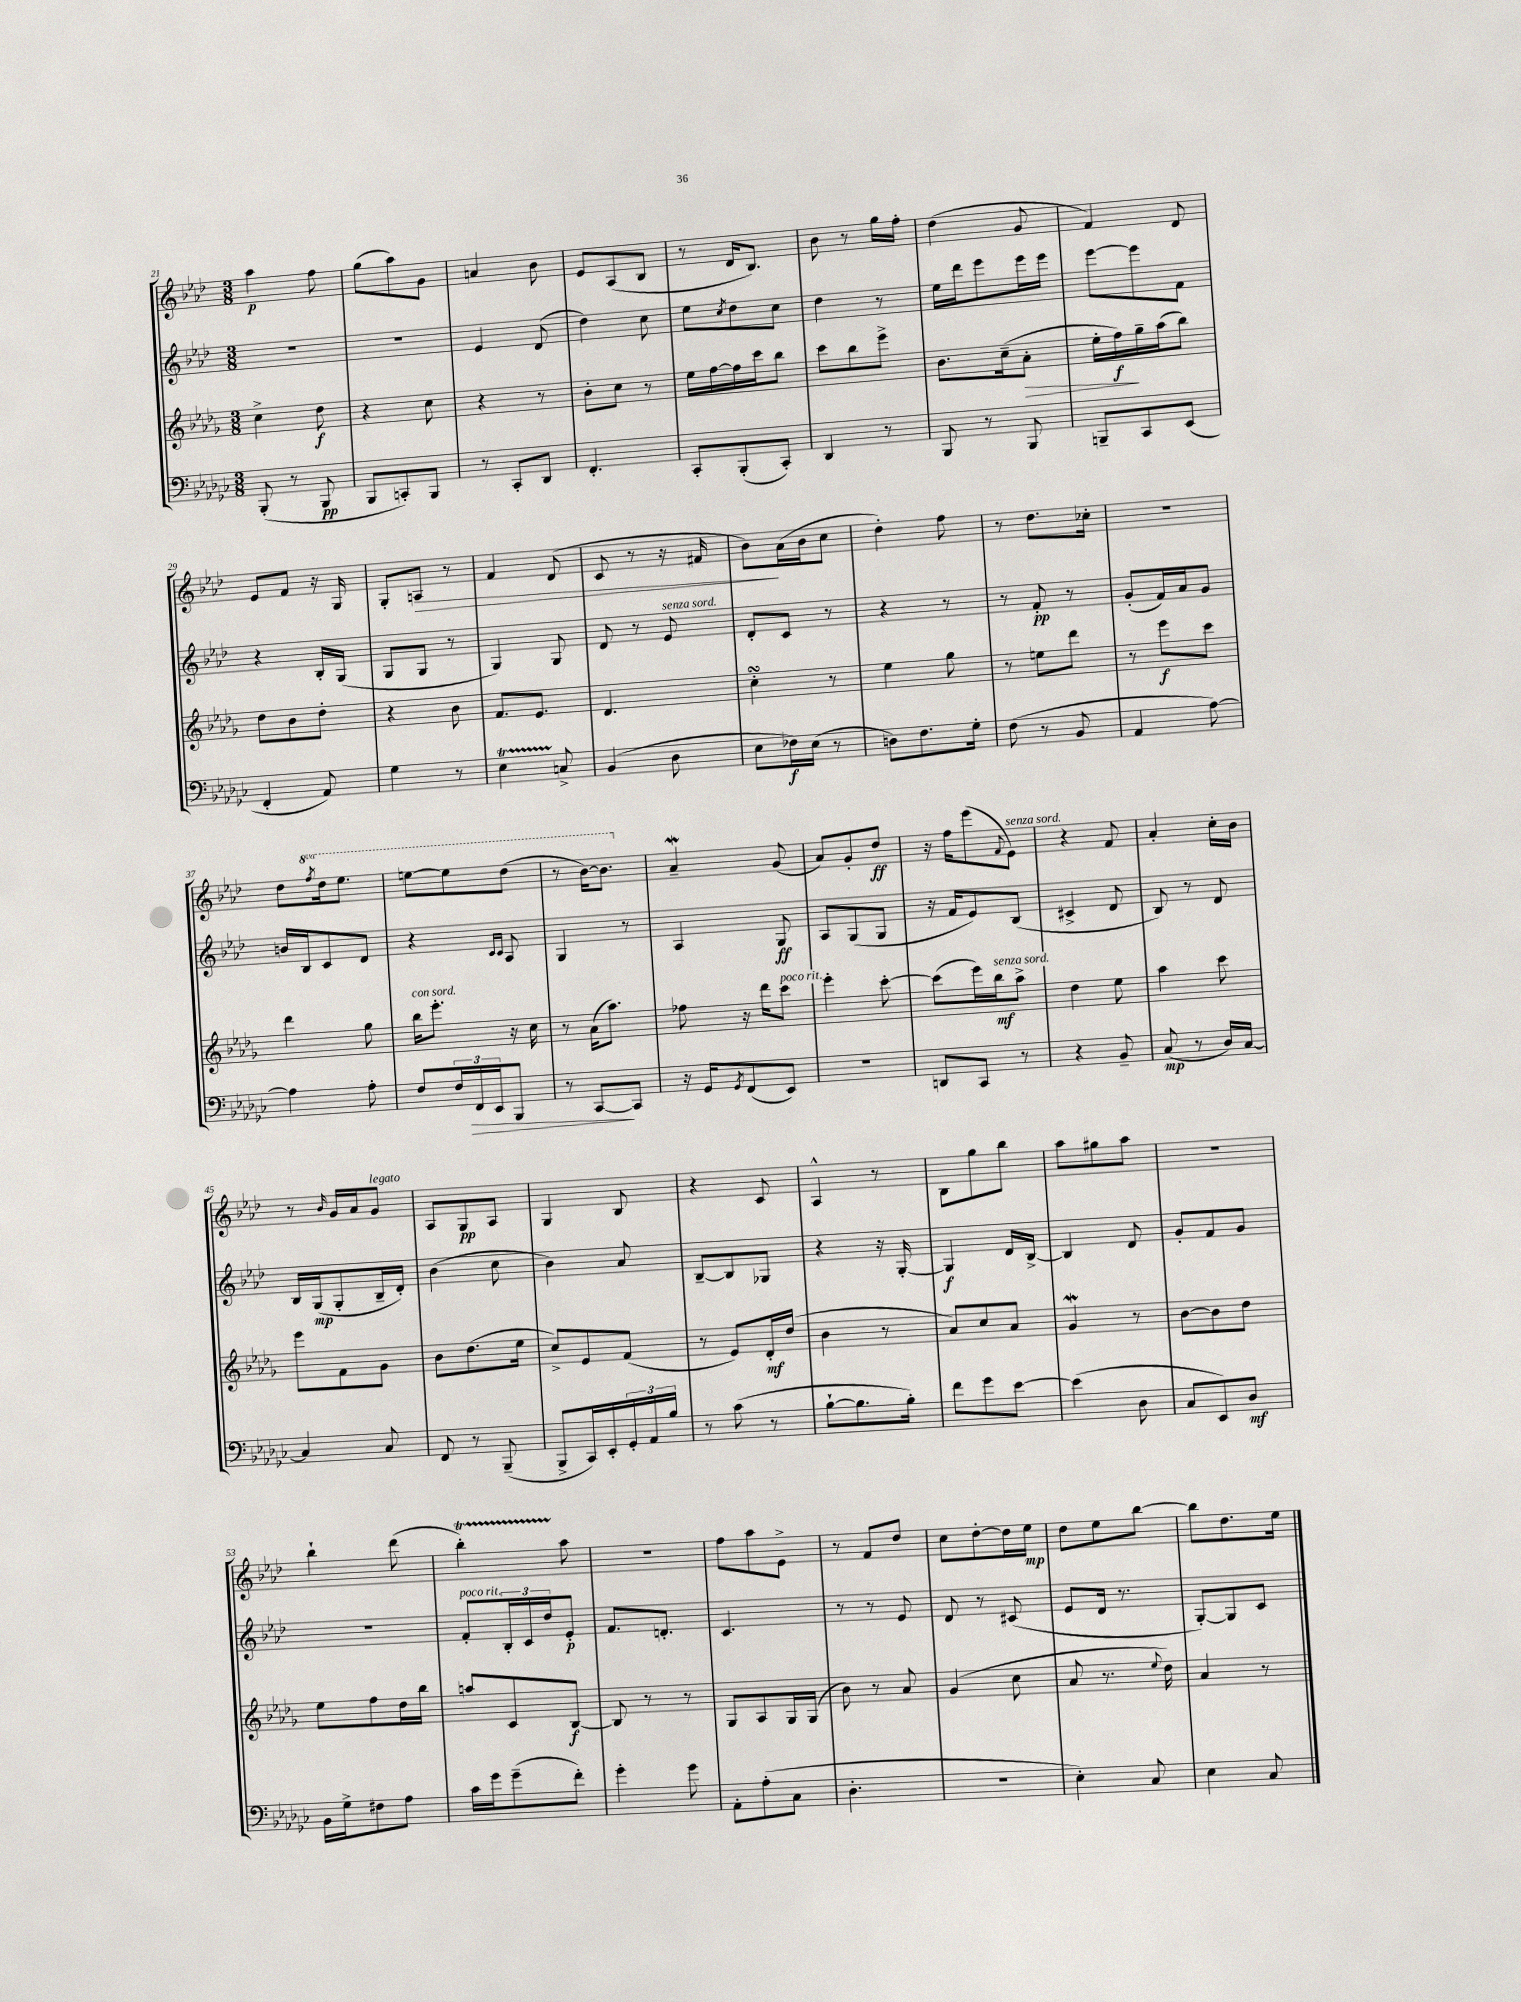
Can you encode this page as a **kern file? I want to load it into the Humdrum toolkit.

**kern	**kern	**kern	**kern
*staff4	*staff3	*staff2	*staff1
*clefF4	*clefG2	*clefG2	*clefG2
*k[b-e-a-d-g-c-]	*k[b-e-a-d-g-]	*k[b-e-a-d-]	*k[b-e-a-d-]
*M3/8	*M3/8	*M3/8	*M3/8
(8BBB-'	4cc^	4.r	4aa-
8r	.	.	.
8BBB-	8dd-	.	8ff
=	=	=	=
8BBB-	4r	4.r	(8gg
8CC')	.	.	8aa-)
8BBB-	8cc	.	8g
=	=	=	=
8r	4r	4e-	4a
8CC-'	.	.	.
8DD-	8r	(8d-	8b-
=	=	=	=
4.FF'	8b-'	4dd-)	8e-
.	8cc	.	(8A-
.	8r	8cc	8B-
=	=	=	=
8CC-'	16ee-	8ee-	8r
.	[16ff	.	.
.	.	8qcc	.
(8BBB-'	16ff]	8dd-	16d-
.	16ccc	.	8.B-)
8CC-')	8bb-	8cc	.
=	=	=	=
4DD-	8ccc	4dd-	8b-
.	8bb-	.	8r
8r	8eee-^	8r	16gg
.	.	.	16ff'
=	=	=	=
8BBB-	8.b-	16ee-	(4dd-
.	.	16ddd-	.
8r	.	8eee-	.
.	(16cc~	.	.
8BBB-	8a-'	16eee-	8g
.	.	16eee-	.
=	=	=	=
8BBB~	16ee-'	[8eee-	4f)
.	16ff)	.	.
8CC-	16gg-~	8eee-]	.
.	(16aa-	.	.
(8EE-	8bb-)	8f	8d-
=	=	=	=
4FF'	8dd-	4r	8e-
.	8b-	.	8f
8AA-)	8dd-'	16B-'	16r
.	.	(16G	16G
=	=	=	=
4G-	4r	8G	8G'
.	.	8G	8A
8r	8b-	8r	8r
=	=	=	=
4E-	8.f	4G)	4f
.	8.e-	.	.
8C^	.	8G	(8d-
=	=	=	=
(4BB-	4.d-	8d-	8c
.	.	8r	8r
8D-	.	8e-	16r
.	.	.	16f#
=	=	=	=
8E-	4cc'	8d-'	8b-)
16F-)	.	8c	(16a-
(16E-	.	.	16b-
8r	8r	8r	8cc
=	=	=	=
8D)	4ee-	4r	4dd-')
8.F	.	.	.
.	8gg-	8r	8ff
16G-'	.	.	.
=	=	=	=
(8F	8r	8r	8r
8r	8ee	8f'	8.dd-
8BB-	8ddd-	8r	.
.	.	.	16cc-'
=	=	=	=
4AA-	8r	(8g'	4.r
.	8eee-	16f)	.
.	.	16a-	.
[8A-)	8ccc	8g	.
=	=	=	=
4A-]	4ddd-	16b	8dd-
.	.	16B-	.
.	.	.	8qfff
.	.	8c	16ddd-
.	.	.	8.eee-
8A-'	8gg-	8d-	.
=	=	=	=
8F	16bb-	4r	[8eee
.	8.eee-'	.	.
24F	.	.	8eee]
24FF	.	.	.
24EE-	.	.	.
.	.	16qqc	.
.	.	16qqc	.
8BBB-	16r	8A-	(8ddd-
.	16cc	.	.
=	=	=	=
8r	8r	4G	8r
[8CC-	(16a-	.	[16bb-)
.	8.aa-)	.	8.bb-]
8CC-]	.	8r	.
=	=	=	=
16r	8ff-	4A-	4a-~
16GG-	.	.	.
8qGG-	.	.	.
(8FF	16r	.	.
.	16ddd-	.	.
8EE-)	8ccc	8G	(8g
=	=	=	=
4.r	4eee-'	8A-	8a-)
.	.	(8G	8g'
.	[8ccc'	8G	8dd-
=	=	=	=
8DD	(8ccc]	16r	16r
.	.	16f	16ff
8CC-	16eee-)	8e-)	(8eee-
.	16bb-	.	.
.	.	.	8qqf
8r	8aa-^	(8B-	8e-)
=	=	=	=
4r	4dd-	4c#^	4r
8BB-~	8ee-	8d-	8f
=	=	=	=
(8C-	4aa-	8B-)	4a-'
8r	.	8r	.
16D-)	8ccc	8d-	16cc'
[16C-	.	.	16b-
=	=	=	=
4C-]	8eee-	16B-	8r
.	.	(16G	.
.	.	.	16qqb-
.	8f	8G'	16g
.	.	.	16a-
8C-	8g-	16B-~	8g
.	.	16d-')	.
=	=	=	=
8FF	8b-	(4b-	8A-
8r	(8.dd-	.	8G
(8BBB-~	.	8cc	8A-
.	16ee-	.	.
=	=	=	=
8BBB-^	8cc^)	4b-)	4G
16CC-)	8e-	.	.
16EE-'	.	.	.
24GG-'	(8f	8a-	8B-
24AA-	.	.	.
24B-	.	.	.
=	=	=	=
8r	8r	[8B-~	4r
(8c-	8e-)	8B-]	.
8r	16d-'	8G-	8c
.	(16dd-	.	.
=	=	=	=
[8B-`	4b-	4r	4A-^^
8.B-]	.	.	.
.	8r	16r	8r
16B-')	.	[16G'	.
=	=	=	=
8f	8a-)	4G]	8B-
8g-	8cc	.	8gg
[8e-	8a-	16d-	8bb-
.	.	[16B-^	.
=	=	=	=
(4e-]	4g-	4B-]	8aa-
.	.	.	8gg#
8D-	8r	8d-	8aa-
=	=	=	=
8C-	[8b-	8g'	4.r
8EE-)	8b-]	8f	.
8D-	8dd-	8g	.
=	=	=	=
16BB-	8ee-	4.r	4bb-`
16G-^	.	.	.
8F#	8ff	.	.
8A-	16dd-	.	(8ddd-
.	16bb-	.	.
=	=	=	=
16c-	8aa	8f'	4bb-')
16g-	.	.	.
(8g-~	8c	24B-'	.
.	.	24c	.
.	.	24dd-	.
8f')	[8B-	8e-'	8aa-
=	=	=	=
4g-'	8B-]	8.f	4.r
.	8r	.	.
.	.	8.d'	.
8g-	8r	.	.
=	=	=	=
8AA-'	8G-	4.c	8ff
(8A-'	8A-	.	8aa-
8C-	16G-	.	8e-^
.	(16G-	.	.
=	=	=	=
4.D-'	8b-)	8r	8r
.	8r	8r	8f
.	8a-	8e-	8dd-
=	=	=	=
4.r	(4g-	8d-	8cc
.	.	8r	[8dd-'
.	8cc	(8c#	16dd-]
.	.	.	16ee-
=	=	=	=
4E-')	8a-	8e-	8dd-
.	8.r	16d-	8ee-
.	.	8.r	.
8C-	.	.	[8bb-
.	8qqee-	.	.
.	16dd-)	.	.
=	=	=	=
4E-	4a-	[8G')	8bb-]
.	.	8G]	8.dd-
8C-	8r	8c	.
.	.	.	16ee-
==	==	==	==
*-	*-	*-	*-
